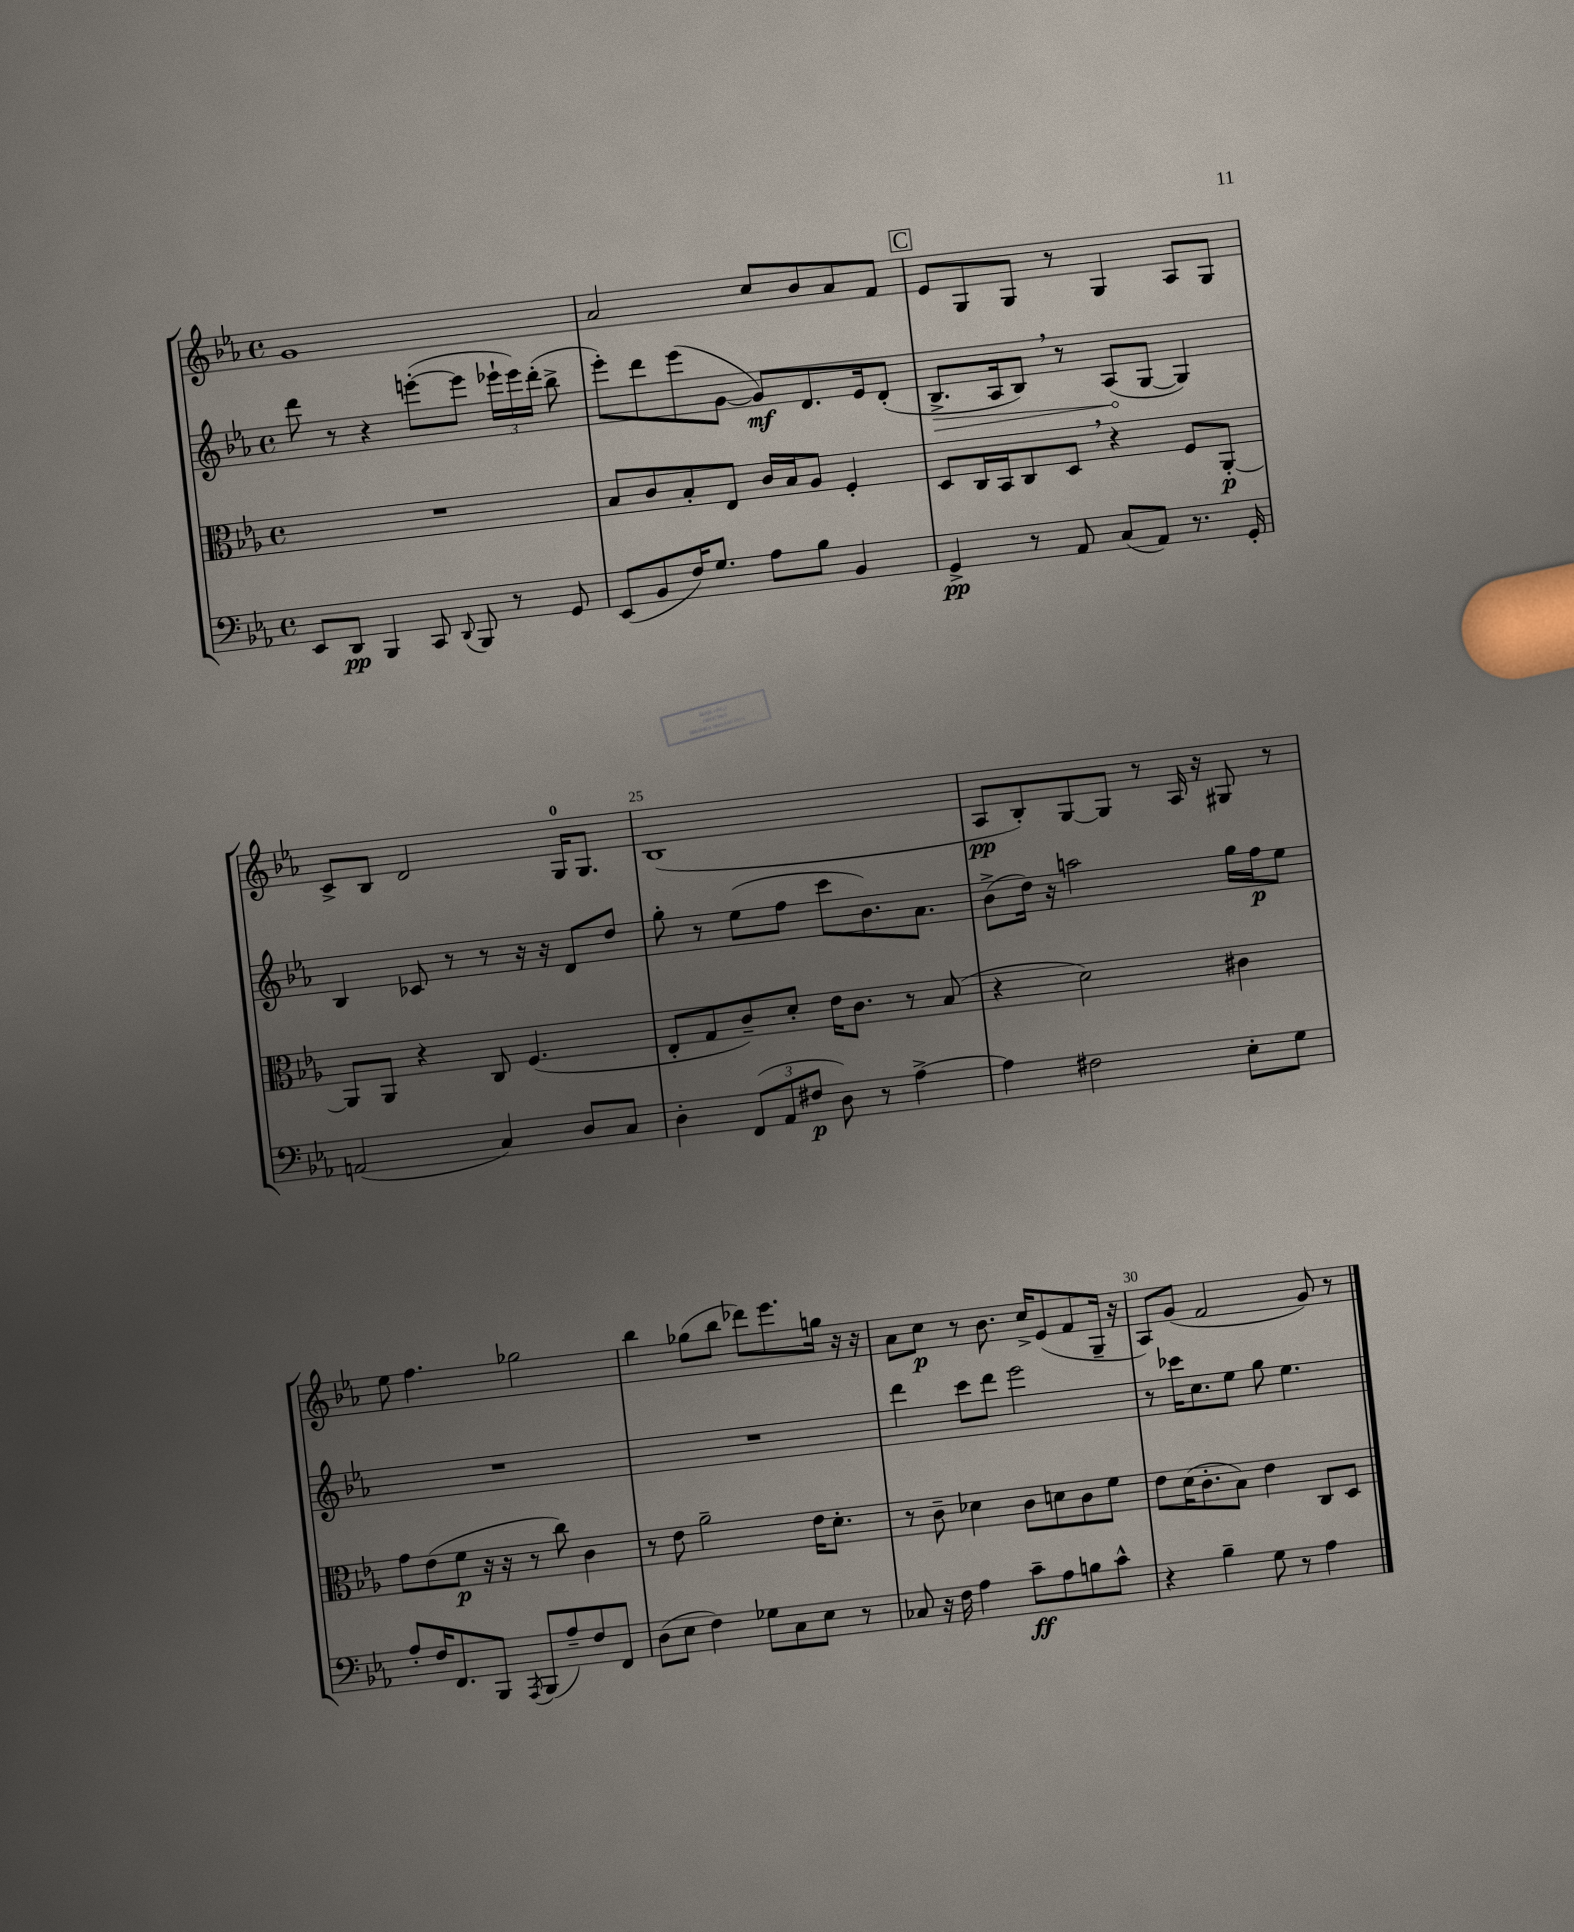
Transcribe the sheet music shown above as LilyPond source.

<<
\new StaffGroup <<
\new Staff = "s0" {
    \clef treble \key ees \major \defaultTimeSignature \time 4/4
    \autoBeamOff g'1 |
    aes'2 c''8[ bes'8 aes'8 f'8] |
    \mark \markup { \box "C" } ees'8[ g8 g8] r8 g4 aes8[ g8] |
    c'8[-> bes8] d'2 g16[-0 g8.] |
    bes1( |
    aes8[\pp bes8-.) g8~ g8] r8 aes16 r16 gis8 r8 |
    ees''8 f''4. ges''2 |
    bes''4 ges''8[( bes''8] des'''8[) ees'''8. g''16] r16 r16 |
    aes'8[ c''8]\p r8 bes'8. c''16[-> ees'8( f'8 g16]-- r16 |
    aes8[) g'8]( f'2 g'8) r8 \bar "|." |
}
\new Staff = "s1" {
    \clef treble \key ees \major \defaultTimeSignature \time 4/4
    \autoBeamOff d'''8 r8 r4 e'''8[~-.( e'''8] \tuplet 3/2 { ees'''16[-! ees'''16) d'''16]-.( } bes''8-> |
    ees'''8[-.) d'''8 ees'''8( g'8]~ g'8[\mf) d'8. ees'16 d'8]-.( |
    \mark \markup { \box "C" } \once \override Hairpin.circled-tip = ##t bes8.[->\> aes16 bes8]) \breathe r8 aes8[\!( g8]~ g4) |
    bes4 ces'8 r8 r8 r16 r16 d'8[ d''8] |
    g''8-. r8 ees''8[( f''8] c'''8[ bes'8.) aes'8.] |
    bes'8[->( d''16]) r16 a''2 g''16[ f''16\p ees''8] |
    R1 |
    R1 |
    d'''4 c'''8[ d'''8] ees'''2 |
    r8 ces'''16[ c''8. ees''8] g''8 ees''4. \bar "|." |
}
\new Staff = "s2" {
    \clef alto \key ees \major \defaultTimeSignature \time 4/4
    \autoBeamOff R1 |
    bes8[ c'8 bes8-. ees8] c'16[ bes16 aes8] f4-. |
    \mark \markup { \box "C" } d8[ c16 bes,16 c8 d8] \breathe r4 f8[ aes,8]~-.\p |
    aes,8[ aes,8] r4 c8 f4.( |
    ees8[-. g8 c'8--) d'8]-. ees'16[ c'8.] r8 bes8( |
    r4 d'2) cis'4 |
    g'8[ ees'8( f'8]\p r16 r16 r8 c''8) c'4 |
    r8 ees'8 aes'2-- ees'16[ d'8.]-. |
    r8 c'8-- des'4 c'8[ d'8 c'8 f'8] |
    ees'8[ d'16( c'8.-. bes8]) ees'4 c8[ d8] \bar "|." |
}
\new Staff = "s3" {
    \clef bass \key ees \major \defaultTimeSignature \time 4/4
    \autoBeamOff ees,8[ d,8]\pp bes,,4 c,8 \appoggiatura { d,8 } bes,,8 r8 g,8 |
    ees,8[( bes,8 f16) g8.] aes8[ bes8] bes,4 |
    \mark \markup { \box "C" } g,4->\pp r8 aes,8 c8[( aes,8]) r8. g,16-. |
    a,2( c4) d8[ c8] |
    d4-. \tuplet 3/2 { f,8[( aes,8 fis8]\p } d8) r8 aes4~-> |
    aes4 fis2 ees8[-. g8] |
    aes8[-. f16 f,8. bes,,8] \acciaccatura { aes,,8 } bes,,8[( aes8--) f8 f,8] |
    d8[( ees8] f4) ges8[ c8 ees8] r8 |
    ces8 r16 f16 aes4 c'8[--\ff aes8 b8 c'8]-^ |
    r4 bes4-- g8 r8 aes4 \bar "|." |
}
>>
>>
\layout { \context { \Score currentBarNumber = #21 \override BarNumber.break-visibility = ##(#f #t #t) barNumberVisibility = #(every-nth-bar-number-visible 5) } }
